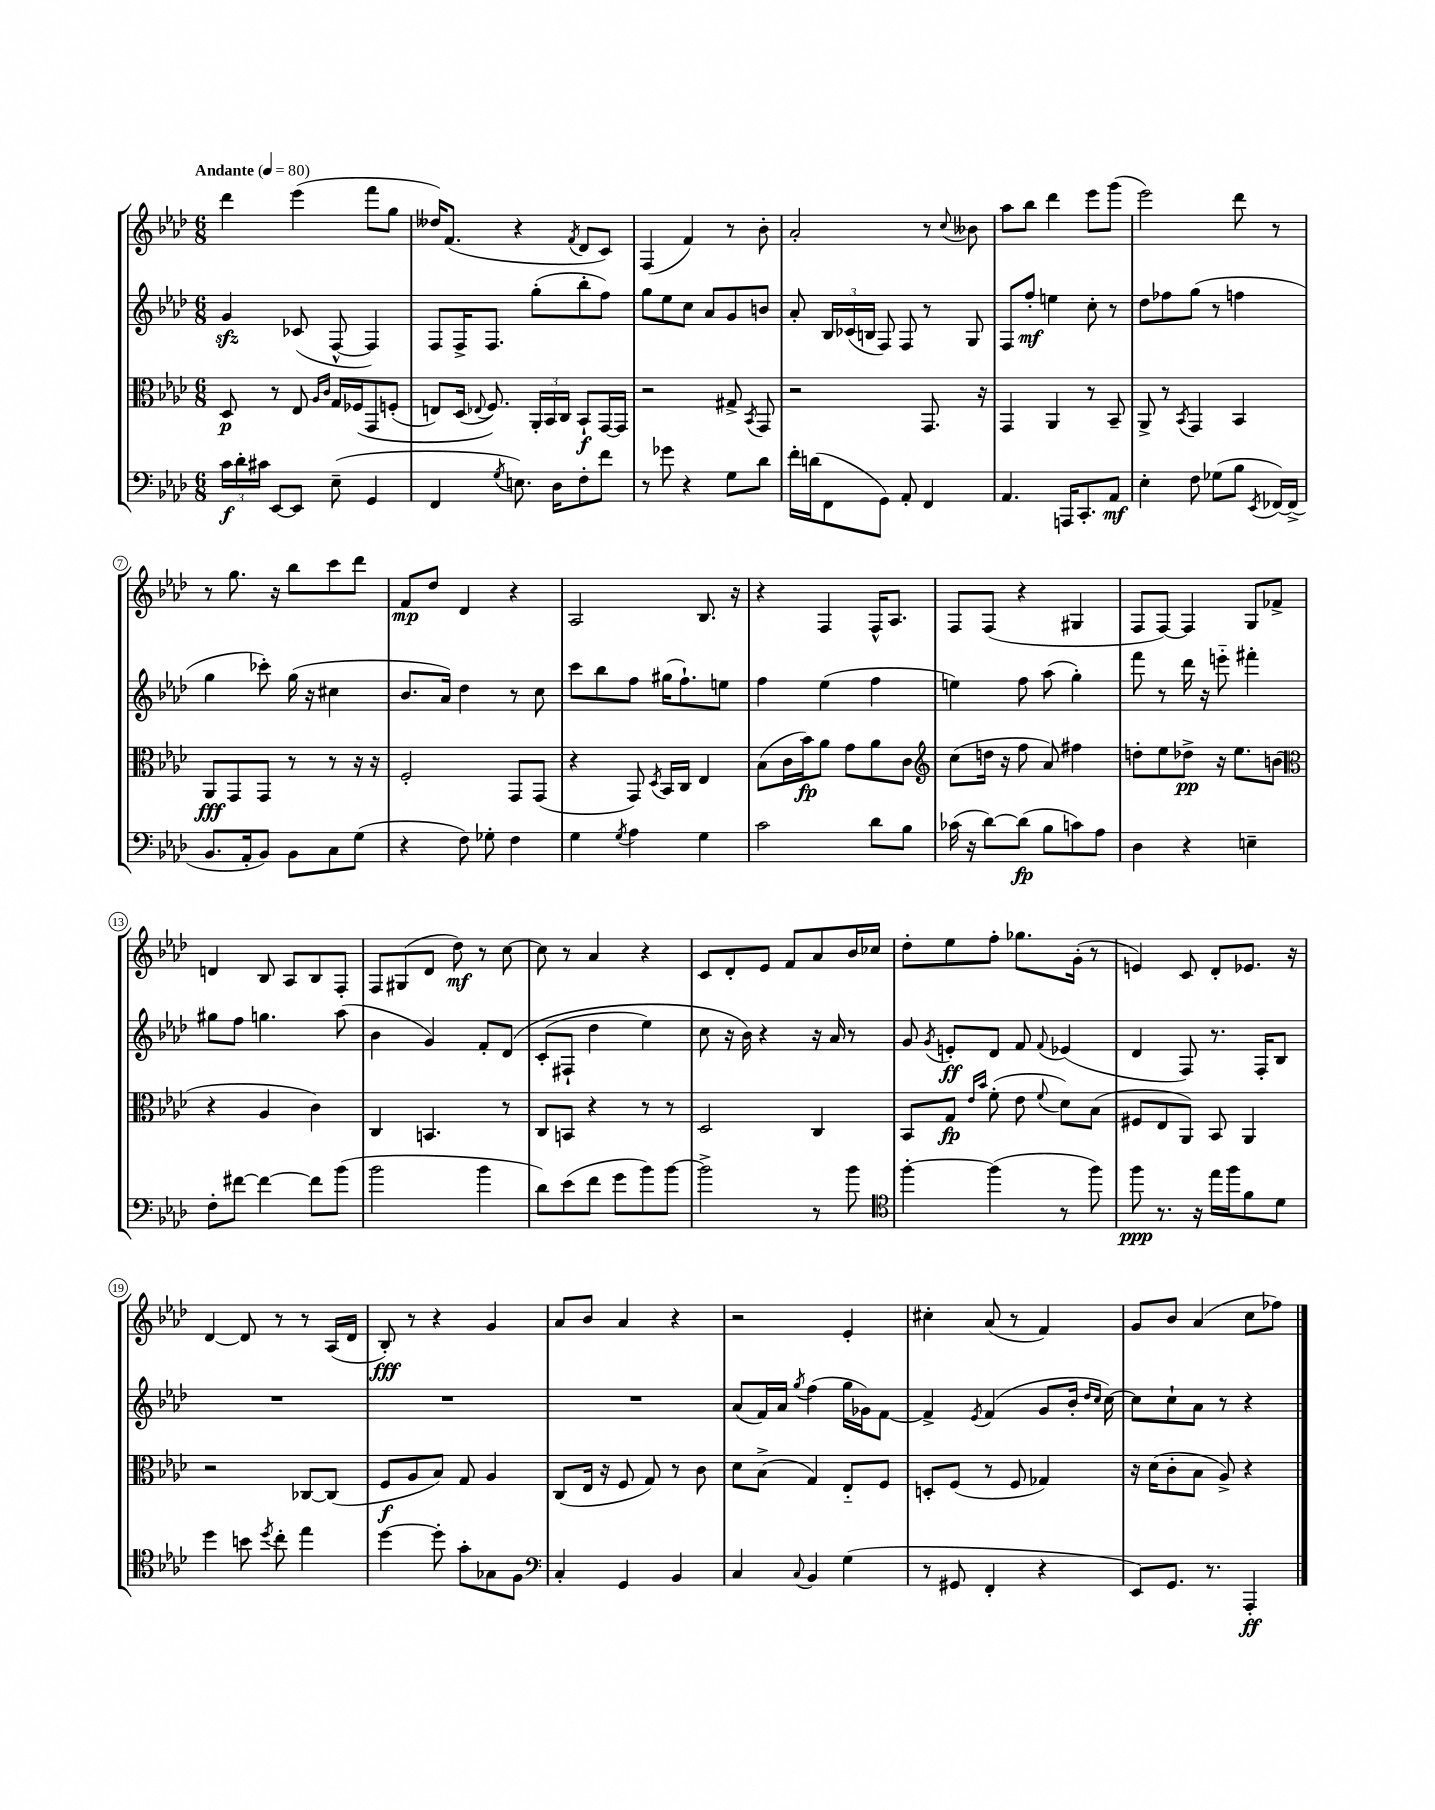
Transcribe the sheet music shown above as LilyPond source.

<<
\new StaffGroup <<
\new Staff = "s0" {
    \clef treble \key aes \major \numericTimeSignature \time 6/8 \tempo "Andante" 4 = 80
    \autoBeamOff des'''4 ees'''4( f'''8[ g''8] |
    deses''16[) f'8.]( r4 \acciaccatura { f'8 } des'8[ c'8]) |
    f4( f'4) r8 bes'8-. |
    aes'2-. r8 \appoggiatura { c''8 } beses'8 |
    aes''8[ bes''8] des'''4 ees'''8[ g'''8]( |
    ees'''2) des'''8 r8 |
    r8 g''8. r16 bes''8[ c'''8 des'''8] |
    f'8[\mp des''8] des'4 r4 |
    aes2 bes8. r16 |
    r4 f4 f16[-^ aes8.] |
    f8[ f8]( r4 gis4 |
    f8[ f8]~) f4 g8[ fes'8]-> |
    d'4 bes8 aes8[ bes8 f8]-. |
    f8[ gis8( des'8] des''8\mf) r8 c''8~ |
    c''8 r8 aes'4 r4 |
    c'8[ des'8-. ees'8] f'8[ aes'8 bes'16 ces''16] |
    des''8[-. ees''8 f''8]-. ges''8.[ g'16]-.( r8 |
    e'4) c'8 des'8[-. ees'8.] r16 |
    des'4~ des'8 r8 r8 aes16[( des'16] |
    bes8-.\fff) r8 r4 g'4 |
    aes'8[ bes'8] aes'4 r4 |
    r2 ees'4-. |
    cis''4-. aes'8( r8 f'4) |
    g'8[ bes'8] aes'4( c''8[ fes''8]) \bar "|." |
}
\new Staff = "s1" {
    \clef treble \key aes \major \numericTimeSignature \time 6/8
    \autoBeamOff g'4\sfz ces'8( f8~-^ f4) |
    f8[ f16-> f8.] g''8[-.( bes''8-. f''8]) |
    g''8[ ees''8 c''8] aes'8[ g'8 b'8] |
    aes'8-. \tuplet 3/2 { bes16[ ces'16( b16] } f8) f8 r8 g8 |
    f8[ f''8]-.\mf e''4 c''8-. r8 |
    des''8[ fes''8 g''8]( r8 f''4 |
    g''4 ces'''8-.) g''16( r16 cis''4 |
    bes'8.[ aes'16]) des''4 r8 c''8 |
    c'''8[ bes''8 f''8] gis''16[( f''8.-!) e''8] |
    f''4 ees''4( f''4 |
    e''4) f''8 aes''8( g''4-.) |
    f'''8 r8 des'''16 r16 e'''8-_ fis'''4-. |
    gis''8[ f''8] g''4. aes''8( |
    bes'4 g'4) f'8[-. des'8]\( |
    c'8[-.( fis8]-! des''4 ees''4) |
    c''8 r16 bes'16\) r4 r16 aes'16 r8 |
    g'8 \acciaccatura { g'8 } e'8[-.\ff des'8] f'8 \appoggiatura { f'8 } ees'4( |
    des'4 f8) r8. f16[-. bes8] |
    R2. |
    R2. |
    R2. |
    aes'8[( f'16) aes'16] \acciaccatura { g''8 } f''4( g''16[ ges'16) f'8]~ |
    f'4-> \acciaccatura { ees'8 } f'4( g'8[ bes'16]-. \grace { des''16[ c''16] } c''16~) |
    c''8[ c''8-! aes'8] r8 r4 \bar "|." |
}
\new Staff = "s2" {
    \clef alto \key aes \major \numericTimeSignature \time 6/8
    \autoBeamOff des8\p r8 ees8 \grace { aes16[ c'16] } g16[ fes16\( g,8 f8]-.( |
    e8[) des16]( \appoggiatura { ees8 } f8.)\) \tuplet 3/2 { aes,16[-. bes,16 c16] } bes,8[-!\f g,16~ g,16] |
    r2 gis8-> \acciaccatura { bes,8 } g,8 |
    r2 g,8. r16 |
    g,4 aes,4 r8 bes,8-- |
    aes,8-> r8 \acciaccatura { bes,8 } g,4 bes,4 |
    aes,8[\fff g,8 g,8] r8 r8 r16 r16 |
    f2-. g,8[ g,8]( |
    r4 g,8) \acciaccatura { des8 } bes,16[ c16] ees4 |
    bes8[( c'16 bes'16\fp) aes'8] g'8[ aes'8 c'8] |
    \clef treble c''8[( d''16] r16 f''8 aes'8) fis''4 |
    d''8[-. ees''8 des''8]->\pp r16 ees''8.[ b'8]( |
    \clef alto r4 aes4 c'4) |
    c4 b,4. r8 |
    c8[ b,8] r4 r8 r8 |
    des2 c4 |
    bes,8[ g8]\fp \grace { ees'16[ bes'16] } f'8-.( ees'8 \appoggiatura { f'8 } des'8[) bes8]( |
    fis8[ ees8 aes,8]) bes,8 aes,4 |
    r2 ces8[~ ces8]( |
    f8[\f aes8 bes8]) g8 aes4 |
    c8[( ees16] r16 f8 g8) r8 c'8 |
    des'8[ bes8]->( g4) ees8[-_ f8] |
    d8[-. f8]( r8 f8 ges4) |
    r16 des'16[( c'8-. bes8] aes8->) r4 \bar "|." |
}
\new Staff = "s3" {
    \clef bass \key aes \major \numericTimeSignature \time 6/8
    \autoBeamOff \tuplet 3/2 { c'16[\f des'16-. cis'16] } ees,8[~ ees,8] ees8--( g,4 |
    f,4 \acciaccatura { g8 } e8.) des16[ f8-. f'8] |
    r8 ges'8 r4 g8[ des'8] |
    f'16[-. d'16( f,8 g,8]) aes,8-. f,4 |
    aes,4. a,,16[ c,8.-. aes,8]\mf |
    ees4-. f8 ges8[( bes8] \acciaccatura { ees,8 } fes,16[~) fes,16]->( |
    bes,8.[ aes,16-. bes,8]) bes,8[ c8 g8]( |
    r4 f8) ges8-. f4 |
    g4 \acciaccatura { g8 } aes4 g4 |
    c'2 des'8[ bes8] |
    ces'16( r16 des'8[~) des'8]\fp( bes8[ c'8) aes8] |
    des4 r4 e4-- |
    f8[-. fis'8]~ fis'4~ fis'8[ bes'8]( |
    bes'2 bes'4 |
    des'8[) ees'8( f'8] g'8[ bes'8) bes'8]~ |
    bes'2-> r8 bes'8 |
    \clef tenor f''4~-. f''4( r8 f''8) |
    f''8\ppp r8. r16 ees''16[ f''16 f'8 des'8] |
    des''4 b'8 \acciaccatura { des''8 } c''8-. ees''4 |
    des''4~ des''8-. g'8[-. ges8 f8] |
    \clef bass c4-. g,4 bes,4 |
    c4 \appoggiatura { c8 } bes,4 g4( |
    r8 gis,8 f,4-. r4 |
    ees,8[) g,8.] r8. aes,,4-.\ff \bar "|." |
}
>>
>>
\layout { \context { \Score \override BarNumber.stencil = #(make-stencil-circler 0.1 0.3 ly:text-interface::print) } }
